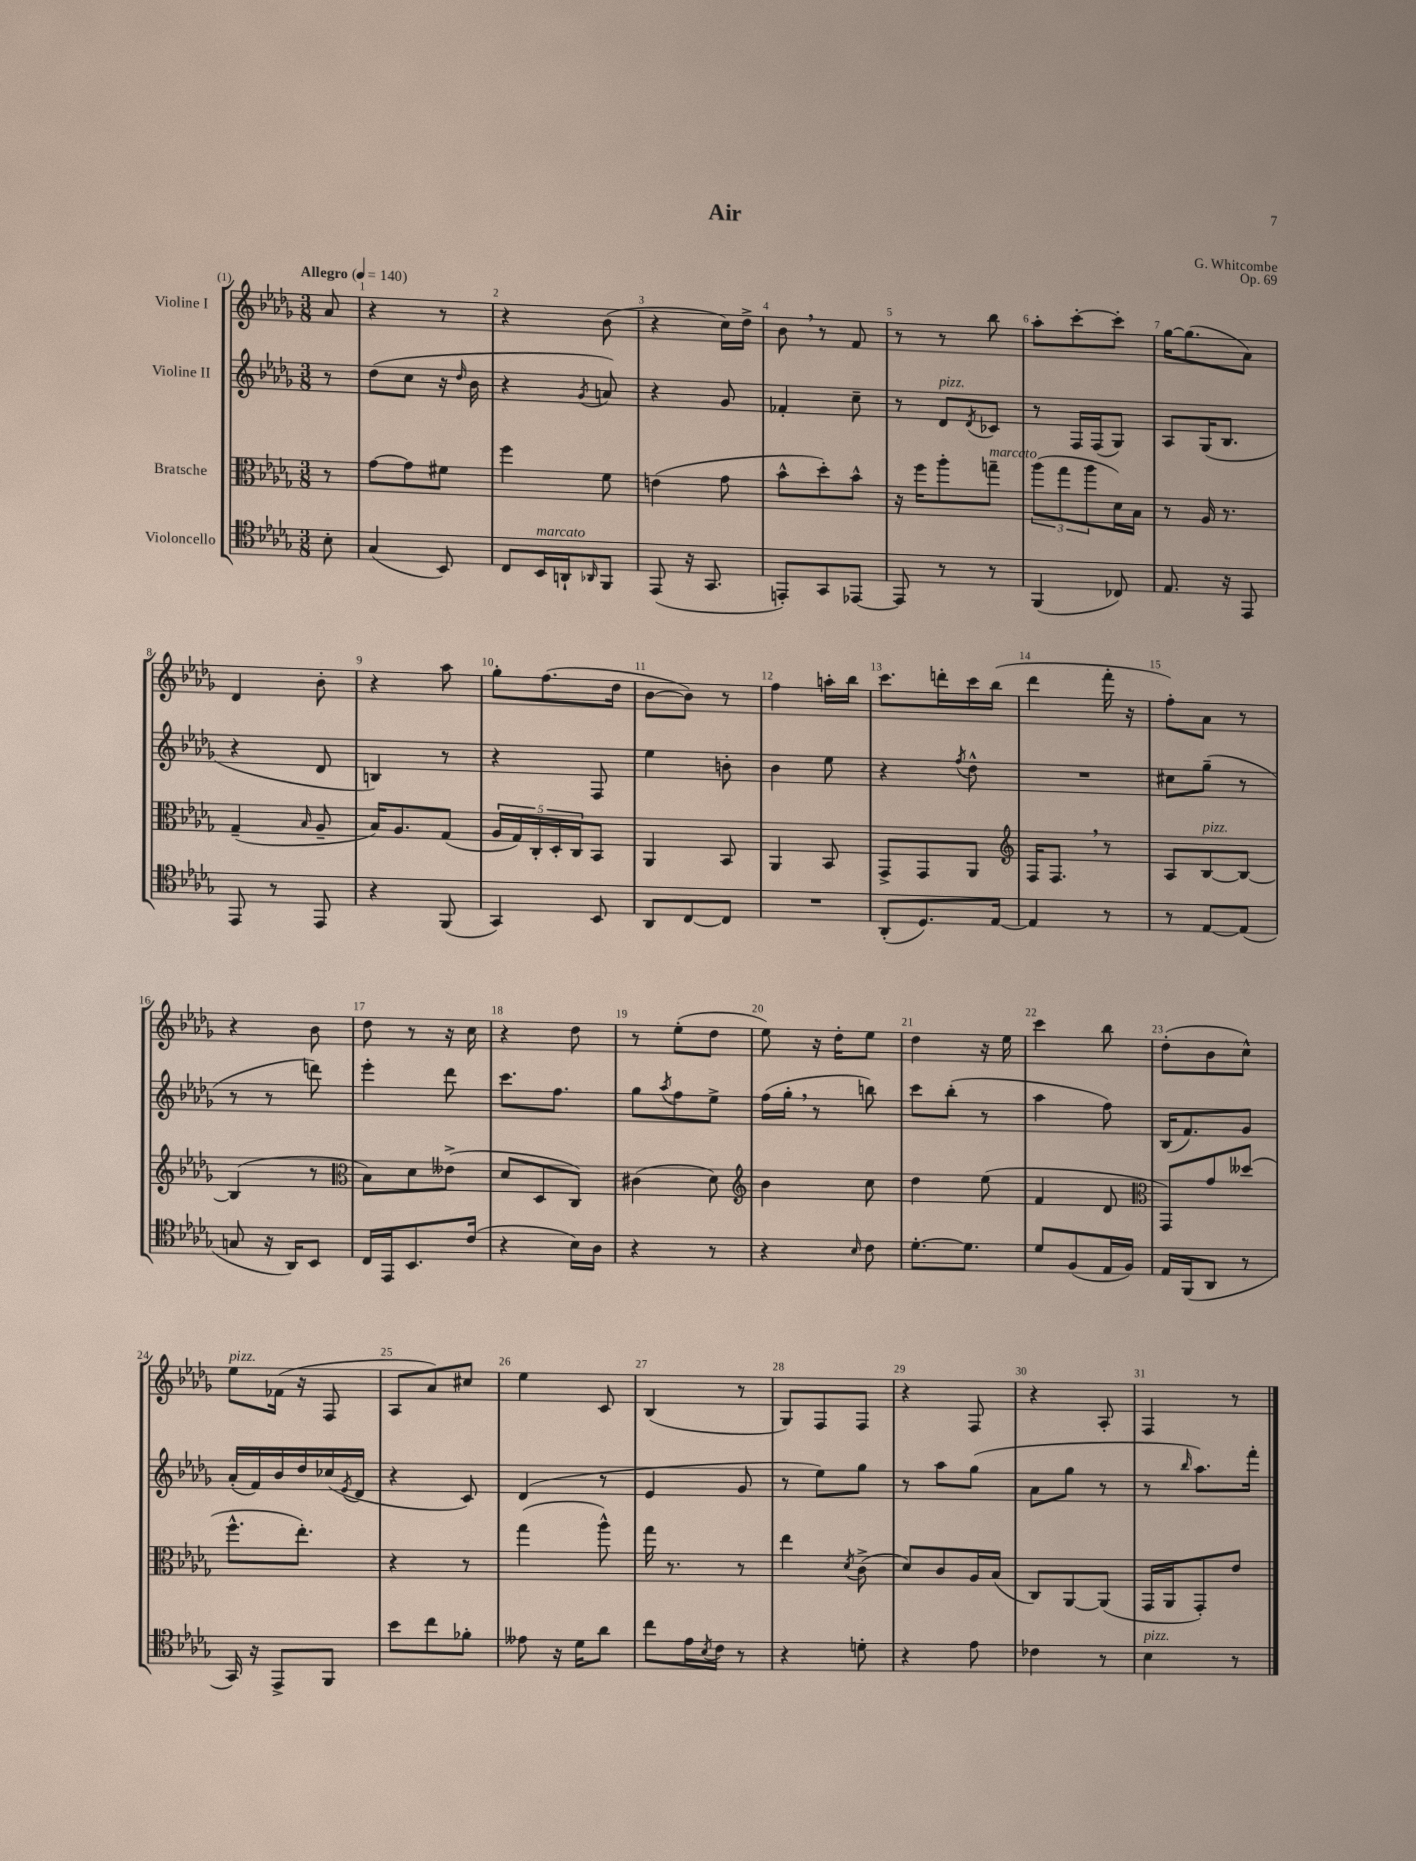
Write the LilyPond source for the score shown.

\header { title = "Air" composer = "G. Whitcombe" opus = "Op. 69" }
<<
\new StaffGroup <<
\new Staff = "s0" \with { instrumentName = "Violine I" } {
    \clef treble \key des \major \numericTimeSignature \time 3/8 \partial 8 \tempo "Allegro" 4 = 140
    aes'8 |
    r4 r8 |
    r4 bes'8( |
    r4 c''16) des''16-> |
    bes'8 \breathe r8 f'8 |
    r8 r8 bes''8 |
    aes''8-. c'''8~-. c'''8-. |
    ges''16~ ges''8.( aes'8) |
    des'4 bes'8-. |
    r4 aes''8 |
    ges''8-. f''8.( des''16 |
    bes'8~ bes'8) r8 |
    f''4 a''16-. bes''16 |
    c'''8. d'''16-. c'''16 bes''16( |
    des'''4 f'''16-. r16 |
    f''8-.) aes'8 r8 |
    r4 bes'8 |
    des''8 r8 r16 c''16 |
    r4 des''8 |
    r8 ees''8-.( des''8 |
    ees''8) r16 des''16-. ees''8 |
    des''4 r16 ees''16 |
    c'''4 bes''8 |
    des''8-.( bes'8 c''8-^) |
    ees''8^\markup { \italic "pizz." } fes'16( r16 f8 |
    aes8 aes'8) cis''8 |
    ees''4 c'8 |
    bes4( r8 |
    ges8) f8 f8 |
    r4 f8 |
    r4 aes8-. |
    f4 r8 \bar "|." |
}
\new Staff = "s1" \with { instrumentName = "Violine II" } {
    \clef treble \key des \major \numericTimeSignature \time 3/8 \partial 8
    r8 |
    des''8( c''8 r16 \grace { des''16 } bes'16 |
    r4 \acciaccatura { ges'8 } a'8) |
    r4 ges'8 |
    fes'4-. c''8-- |
    r8 des'8^\markup { \italic "pizz." } \acciaccatura { des'8 } ces'8 |
    r8 f16 f16( ges8) |
    aes8 ges16( bes8. |
    r4 des'8 |
    b4) r8 |
    r4 f8 |
    ees''4 b'8-. |
    bes'4 ees''8 |
    r4 \acciaccatura { f''8 } des''8-^ |
    R4. |
    cis''8 ges''8--( r8 |
    r8 r8 d'''8) |
    ees'''4-. des'''8 |
    c'''8. f''8. |
    ges''8 \acciaccatura { aes''8 } f''8 ees''8-> |
    f''16( ges''16-. \breathe r8 b''8) |
    c'''8 bes''8-.( r8 |
    aes''4 f''8) |
    bes16( f'8.) ges'8 |
    aes'16-.( f'16) bes'16 des''16 ces''16( \acciaccatura { ees'8 } des'16 |
    r4 c'8) |
    des'4( r8 |
    ees'4 ges'8 |
    r8 ees''8) ges''8 |
    r8 aes''8 ges''8( |
    aes'8 ges''8 r8 |
    r8 \grace { bes''16 } aes''8.) f'''16-. \bar "|." |
}
\new Staff = "s2" \with { instrumentName = "Bratsche" } {
    \clef alto \key des \major \numericTimeSignature \time 3/8 \partial 8
    r8 |
    ges'8~ ges'8 fis'8 |
    f''4 f'8 |
    e'4( ges'8 |
    bes'8-^ des''8-.) bes'8-^ |
    r16 f''16 aes''8-. g''8--^\markup { \italic "marcato" } |
    \tuplet 3/2 { aes''8( ges''8 aes''8 } des'16) bes16 |
    r8 aes16 r8. |
    ges4--( \grace { bes16 } aes8-- |
    bes16) aes8. ges8( |
    \tuplet 5/4 { aes16 ges16) c16-. des16-. c16 } bes,8 |
    aes,4 bes,8 |
    aes,4 bes,8 |
    ges,8-> ges,8 aes,8 |
    \clef treble f16 f8. \breathe r8 |
    aes8 bes8~^\markup { \italic "pizz." } bes8~ |
    bes4( r8 |
    \clef alto bes8) des'8 eeses'8->( |
    des'8 des8 c8) |
    cis'4( des'8) |
    \clef treble bes'4 c''8 |
    des''4 ees''8( |
    f'4 des'8 |
    \clef alto ges,8) ges'8 deses''8( |
    f''8.-^ ees''8.-.) |
    r4 r8 |
    ges''4( aes''8-^) |
    ges''16 r8. r8 |
    ees''4 \acciaccatura { des'8 } c'8->( |
    des'8) c'8 aes16 bes16( |
    c8) aes,8~ aes,8( |
    ges,16 aes,16 ges,8-.) ees'8 \bar "|." |
}
\new Staff = "s3" \with { instrumentName = "Violoncello" } {
    \clef tenor \key des \major \numericTimeSignature \time 3/8 \partial 8
    bes8-. |
    ges4( bes,8) |
    c8 bes,16^\markup { \italic "marcato" } a,16-! \grace { aes,16 } f,8 |
    ees,8( r16 ges,8. |
    e,8-.) ges,8 ees,8~ |
    ees,8 r8 r8 |
    f,4( ces8) |
    ees8. r16 ees,8 |
    ees,8 r8 ees,8 |
    r4 f,8( |
    ges,4) bes,8 |
    aes,8 c8~ c8 |
    R4. |
    aes,8-.( des8.) ees16~ |
    ees4 r8 |
    r8 ees8~ ees8( |
    g8 r16 aes,16) bes,8 |
    c16 ees,16 bes,8. c'16( |
    r4 bes16) aes16 |
    r4 r8 |
    r4 \grace { bes16 } c'8 |
    des'8.~-. des'8. |
    des'8 f8( ees16 f16) |
    ees16 f,16( aes,8 r8 |
    ges,16) r16 ees,8-> f,8 |
    bes'8 c''8 fes'8-. |
    eeses'8 r16 des'16 aes'8 |
    c''8 ees'16 \acciaccatura { bes8 } c'16 r8 |
    r4 d'8-. |
    r4 ees'8 |
    ces'4 r8 |
    bes4^\markup { \italic "pizz." } r8 \bar "|." |
}
>>
>>
\layout { \context { \Score \override BarNumber.break-visibility = ##(#f #t #t) barNumberVisibility = #all-bar-numbers-visible } }
